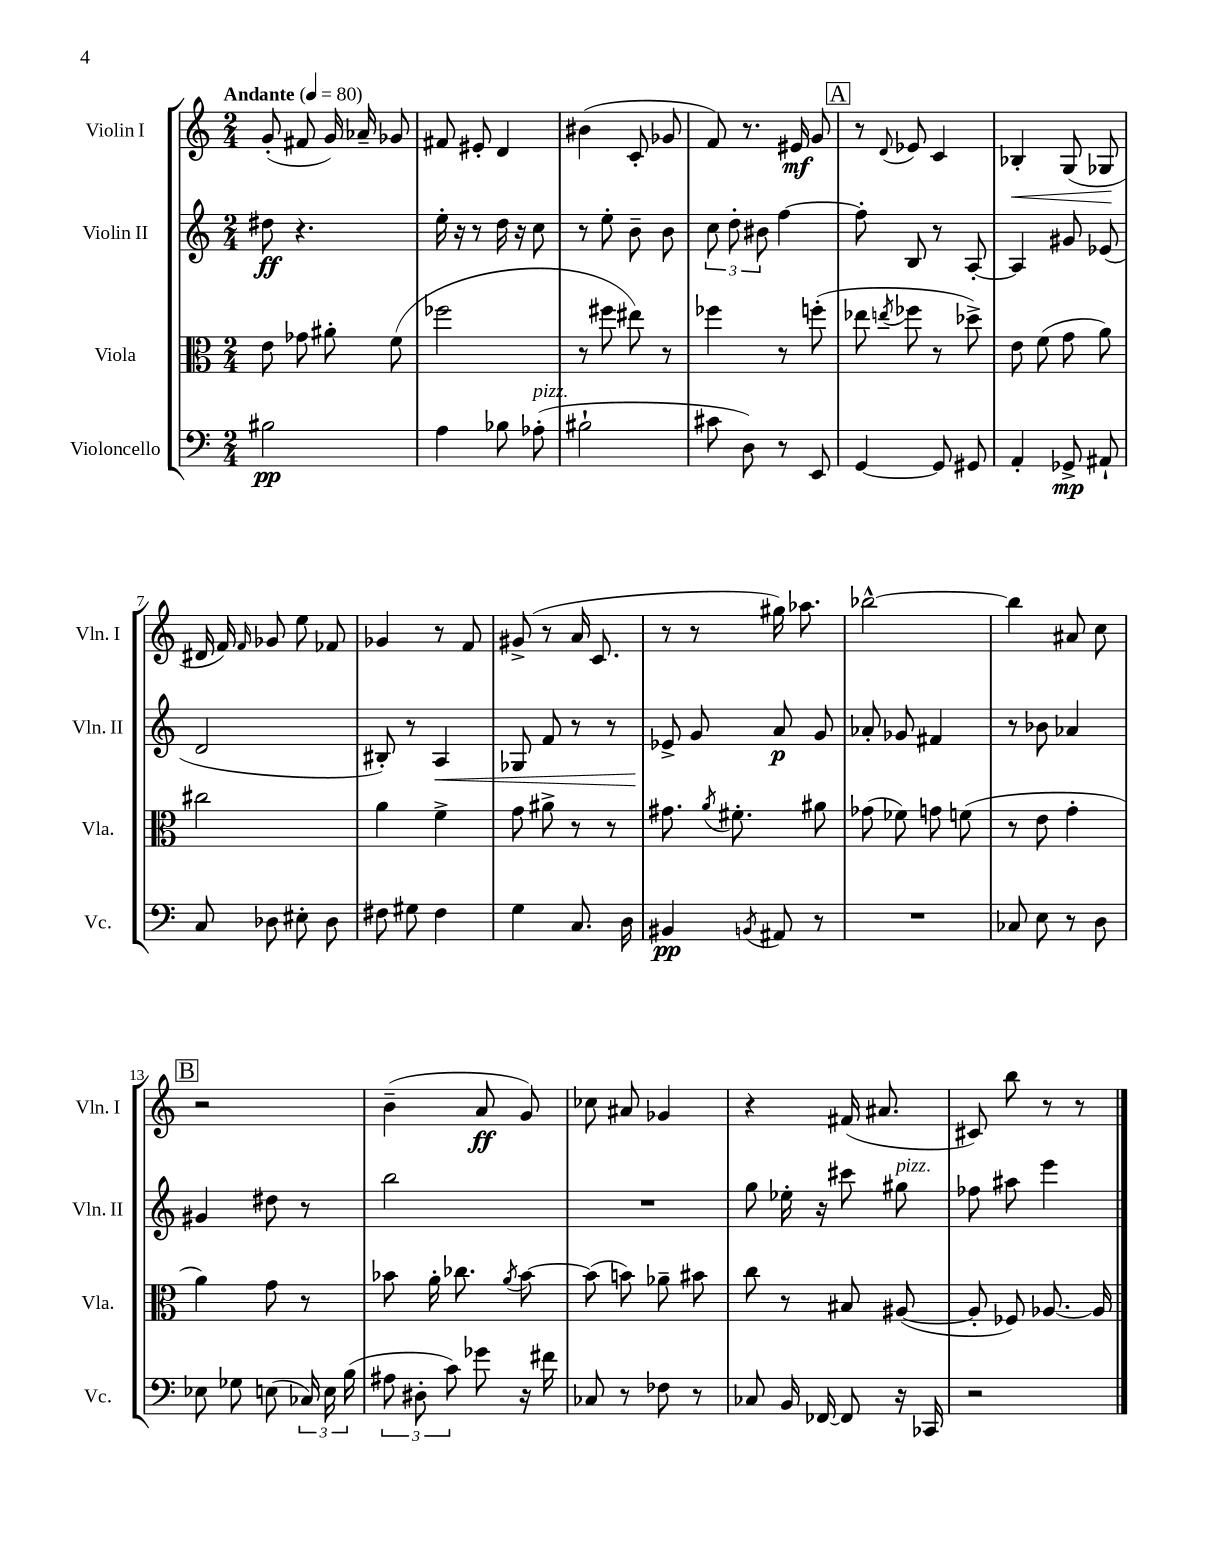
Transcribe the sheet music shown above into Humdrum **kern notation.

**kern	**kern	**kern	**kern
*staff4	*staff3	*staff2	*staff1
*clefF4	*clefC3	*clefG2	*clefG2
*k[]	*k[]	*k[]	*k[]
*M2/4	*M2/4	*M2/4	*M2/4
*MM80	*MM80	*MM80	*MM80
2B#	8e	8dd#	(8g'
.	8g-	4.r	8f#
.	8a#'	.	16g)
.	.	.	16a-~
.	(8f	.	8g-
=	=	=	=
4A	2ff-	16ee'	8f#
.	.	16r	.
.	.	8r	8e#'
8B-	.	16dd	4d
.	.	16r	.
(8A-'	.	8cc	.
=	=	=	=
2B#`	8r	8r	(4b#
.	8ff#	8ee'	.
.	8ee#)	8b~	8c'
.	8r	8b	8g-
=	=	=	=
8c#	4ff-	12cc	8f)
.	.	12dd'	.
8D)	.	.	8.r
.	.	12b#	.
8r	8r	[4ff	.
.	.	.	16e#
8EE	(8ff'	.	8g
=	=	=	=
[4GG	8ee-	8ff']	8r
.	8qee	.	8qqd
.	8ff-	8B	8e-
8GG]	8r	8r	4c
8GG#	8dd-^)	[8A'	.
=	=	=	=
4AA'	8e	4A]	4B-'
.	(8f	.	.
8GG-^	8g	8g#	(8G
8AA#`	8a)	(8e-	8G-
=	=	=	=
8C	2cc#	2d	16d#
.	.	.	16f)
.	.	.	16qqf
8D-	.	.	8g-
8E#'	.	.	8ee
8D-	.	.	8f-
=	=	=	=
8F#	4a	8B#')	4g-
8G#	.	8r	.
4F#	4f^	4A	8r
.	.	.	8f
=	=	=	=
4G	8g	8G-	(8g#^
.	8a#^	8f	8r
8.C	8r	8r	16a
.	.	.	8.c
.	8r	8r	.
16D	.	.	.
=	=	=	=
4BB#	8.g#	8e-^	8r
.	.	8g	8r
.	8qa	.	.
.	8.f#'	.	.
8qBB	.	.	.
8AA#	.	8a	16gg#)
.	.	.	8.aa-
8r	8a#	8g	.
=	=	=	=
2r	(8g-	8a-'	[2bb-^^
.	8f-)	8g-	.
.	8g	4f#	.
.	(8f	.	.
=	=	=	=
8C-	8r	8r	4bb-]
8E	8e	8b-	.
8r	4g'	4a-	8a#
8D	.	.	8cc
=	=	=	=
8E-	4a)	4g#	2r
8G-	.	.	.
(8E	8g	8dd#	.
24C-)	8r	8r	.
24E	.	.	.
(24B	.	.	.
=	=	=	=
12A#	8b-	2bb	(4b~
12D#'	.	.	.
.	16a'	.	.
12c)	.	.	.
.	8.cc-	.	.
8g-	.	.	8a
.	8qa	.	.
16r	[8b-	.	8g)
16f#	.	.	.
=	=	=	=
8C-	(8b-]	2r	8cc-
8r	8b)	.	8a#
8F-	8a-~	.	4g-
8r	8b#	.	.
=	=	=	=
8C-	8cc	8gg	4r
16BB	8r	16ee-'	.
[16FF-	.	16r	.
8FF-]	8B#	8ccc#	(16f#
.	.	.	8.a#
16r	([8A#	8gg#	.
16CC-	.	.	.
=	=	=	=
2r	8A#']	8ff-	8c#)
.	8F-)	8aa#	8bb
.	[8.A-	4eee	8r
.	.	.	8r
.	16A-]	.	.
==	==	==	==
*-	*-	*-	*-
